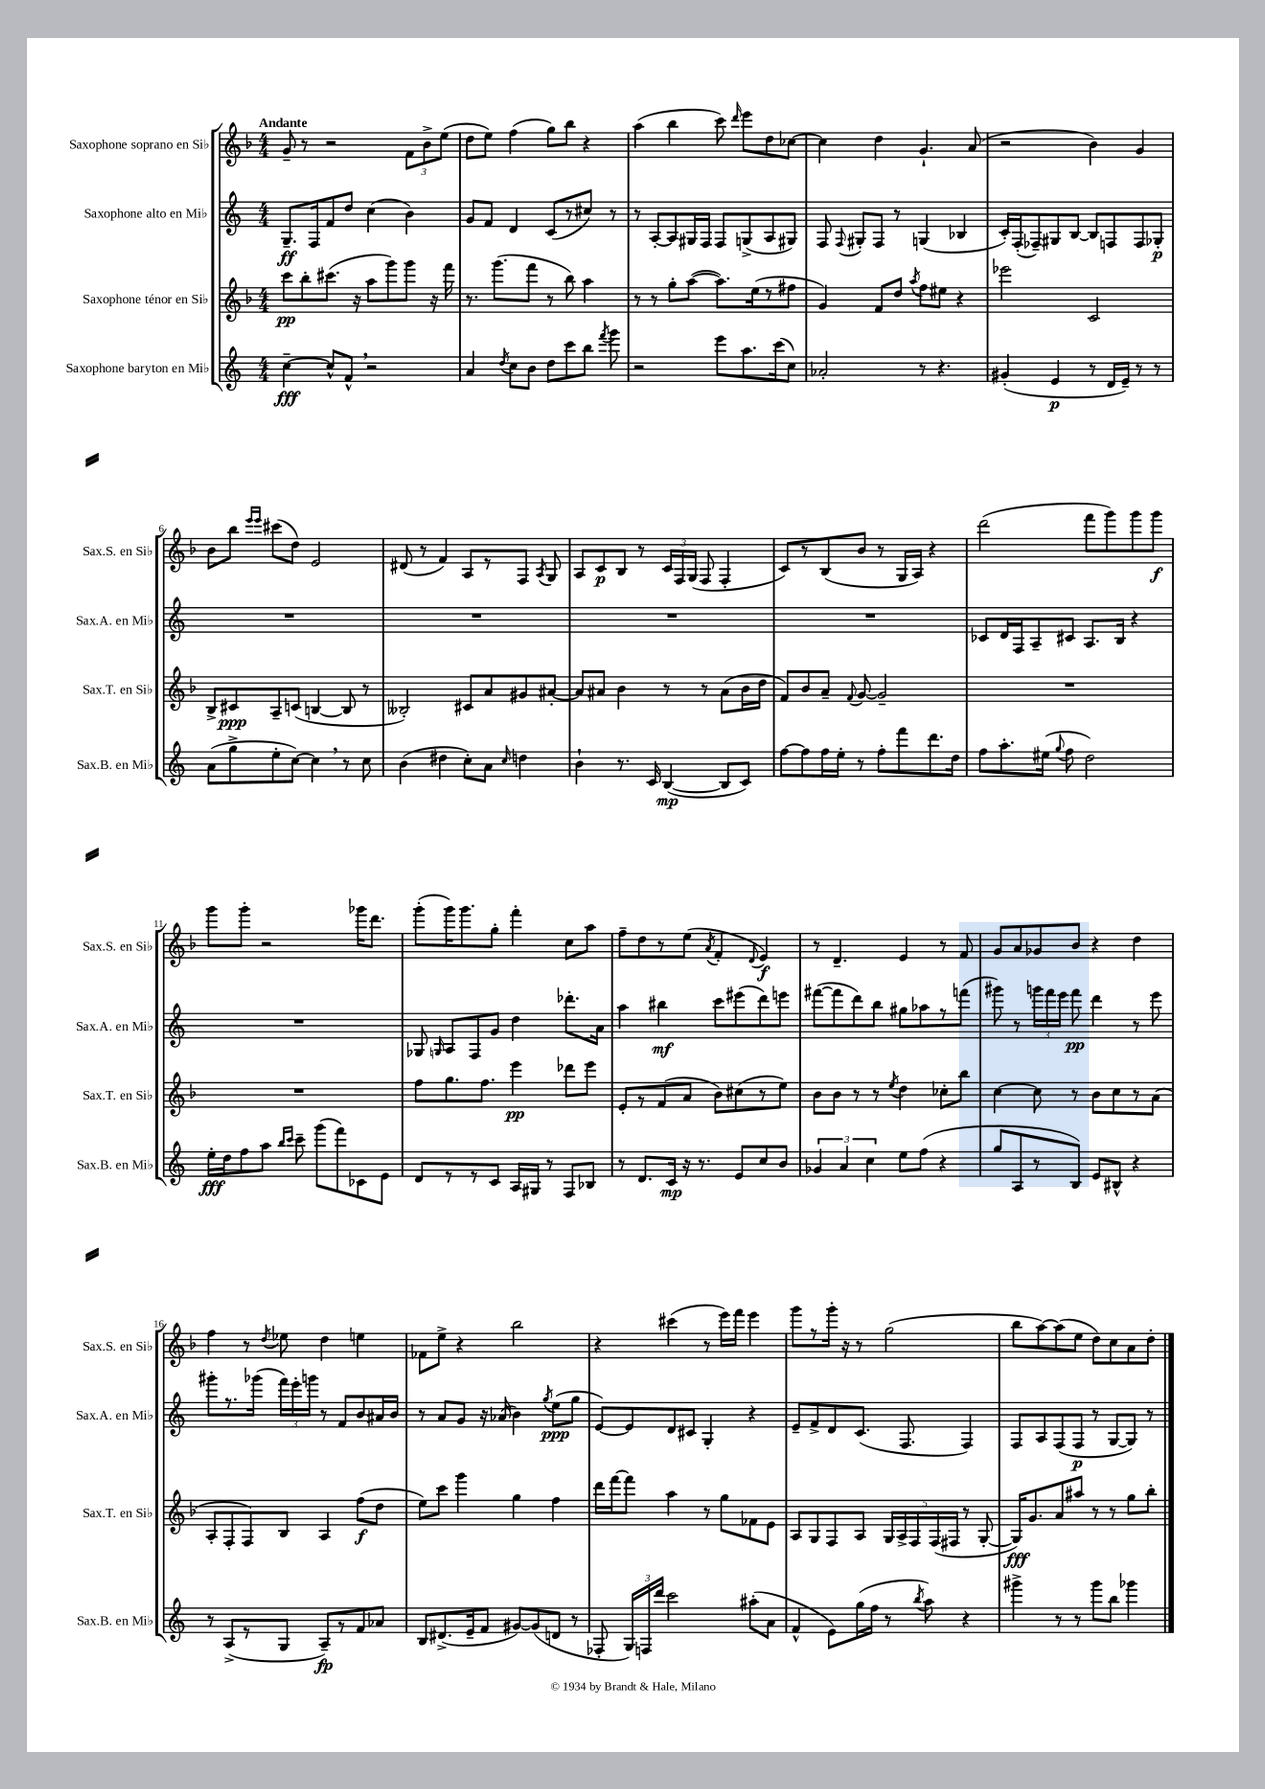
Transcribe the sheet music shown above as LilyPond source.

<<
\new StaffGroup <<
\new Staff = "s0" \with { instrumentName = "Saxophone soprano en Sib" shortInstrumentName = "Sax.S. en Sib" } {
    \clef treble \key f \major \numericTimeSignature \time 4/4 \tempo "Andante"
    \autoBeamOff g'8-- r8 r2 \tuplet 3/2 { f'8[ bes'8-> e''8]( } |
    d''8[ e''8]) f''4( g''8[) bes''8] r4 |
    a''4( bes''4 c'''8) \grace { d'''16 } e'''8[ d''8 ces''8]~ |
    ces''4 d''4 g'4.-! a'8( |
    r2 bes'4) g'4 |
    bes'8[ bes''8] \grace { e'''16[ e'''16] } cis'''8[( d''8]) e'2 |
    dis'8( r8 f'4) a8[ r8 f8] \acciaccatura { a8 } g8 |
    a8[ c'8\p bes8] r8 \tuplet 3/2 { c'16[ f16 g16]( } f8 f4-. |
    c'8[) r8 bes8( bes'8] r8 g16[ a16]) r4 |
    d'''2( f'''8[ g'''8) g'''8 g'''8]\f |
    g'''8[ g'''8]-. r2 ges'''16[ d'''8.] |
    g'''8[-.( g'''16) g'''8. g''8]-. f'''4-. c''8[ a''8] |
    f''8[-- d''8 r8 e''8]( \acciaccatura { a'8 } f'4-. \appoggiatura { d'8 } e'4\f) |
    r8 d'4.-- e'4 r8 f'8 |
    g'8[ a'8 ges'8 bes'8] r4 d''4 |
    f''4 r8 \acciaccatura { d''8 } ees''8 d''4 e''4 |
    fes'8[ e''8]-> r4 bes''2 |
    r4 cis'''4( r8 e'''16[) f'''16] e'''4 |
    g'''8[ r8 g'''16]-. r16 r8 g''2( |
    bes''8[ a''8~) a''8( e''8] d''8[) c''8 a'8 d''8]-. \bar "|." |
}
\new Staff = "s1" \with { instrumentName = "Saxophone alto en Mib" shortInstrumentName = "Sax.A. en Mib" } {
    \clef treble \key c \major \numericTimeSignature \time 4/4
    \autoBeamOff g8.[--\ff f16 f'8 d''8] c''4( b'4) |
    g'8[ f'8] d'4 c'8[( r8 cis''8]) r8 |
    r8 a8[~-. a8 gis16 f16] f8[ g8->( a8 gis8]) |
    f8 \appoggiatura { f8 } gis8[-. f8] r8 g4( bes4 |
    c'16[-.) f16-.( fes8--) gis8 b8]~ b8[ f8 f8 ges8]-.\p |
    R1 |
    R1 |
    R1 |
    R1 |
    ces'8[ d'16 f16 a8-- cis'8] a8.[ b16] r4 |
    R1 |
    ges8 \grace { g16 } a8[ f8 g'8] d''4 des'''8.[-. a'16] |
    a''4 bis''4\mf c'''8[ eis'''8( d'''8) e'''8] |
    fis'''8[~( fis'''8 d'''8) b''8] gis''8[ aes''8 r8 f'''8]( |
    gis'''8) r8 \tuplet 3/2 { g'''16[ f'''16 e'''16] } f'''8\pp d'''4 r8 e'''8 |
    gis'''8[-. r8. ges'''16]( \tuplet 3/2 { f'''16[) e'''16-. g'''16] } r8 f'8[ b'8 ais'16 b'16] |
    r8 a'8[ g'8] r16 aes'16( b'4) \acciaccatura { g''8 } e''8[\ppp( g''8] |
    e'8[~) e'8 d'8 cis'8] g4-. r4 |
    e'8[-- f'8-> d'8 c'8.]( f8. f4) |
    f8[ a8 f8( f8]\p r8 g8[~ g8]) r8 \bar "|." |
}
\new Staff = "s2" \with { instrumentName = "Saxophone ténor en Sib" shortInstrumentName = "Sax.T. en Sib" } {
    \clef treble \key f \major \numericTimeSignature \time 4/4
    \autoBeamOff c'''8[\pp bes''8-. cis'''8.]( r16 a''8[ g'''8) g'''8] r16 f'''16 |
    r8. g'''8.[( f'''8] r8 bes''8) a''4 |
    r8 r8 g''8[-. a''8]~( a''8.[) e''16( r8 fis''8] |
    g'4) f'8[ d''8] \acciaccatura { a''8 } f''8[ eis''8] r4 |
    ees'''2 c'2 |
    bes8[-> cis'8\ppp a8-- c'8]( b4~ b8 r8 |
    beses2-.) cis'8[ a'8 gis'8 ais'8]~-. |
    ais'8[ ais'8] bes'4 r8 r8 ais'8[( bes'16 d''16] |
    f'8[) bes'8 a'8]-- \appoggiatura { f'8 } g'8~ g'2-- |
    R1 |
    R1 |
    f''8[ g''8. f''8.] e'''4\pp des'''8[ e'''8] |
    e'8[-. r8 f'8( a'8] bes'8[) cis''8( r8 e''8]) |
    bes'8[ bes'8] r8 r8 \acciaccatura { e''8 } d''4 ces''8[-. bes''8] |
    c''4~ c''8 r8 bes'8[ c''8 r8 a'8]( |
    a8[-. f8-. f8) bes8] a4 f''8[\f( d''8] |
    e''8[) c'''8] g'''4 g''4 f''4 |
    d'''16[ f'''16~ f'''8] a''4 r8 g''8[ fes'8 e'8] |
    a8[ g8 f8 a8] \tuplet 5/4 { g16[ a16-> f16 f16( fis16] } r8 g8~-. |
    g16[\fff) g'8. a'8 ais''8] r8 r8 g''8[ bes''8]-. \bar "|." |
}
\new Staff = "s3" \with { instrumentName = "Saxophone baryton en Mib" shortInstrumentName = "Sax.B. en Mib" } {
    \clef treble \key c \major \numericTimeSignature \time 4/4
    \autoBeamOff c''4~--\fff c''8[-^ f'8]-^ \breathe r2 |
    a'4 \acciaccatura { d''8 } c''8[ b'8] d''8[ c'''8 b''8] \acciaccatura { f'''8 } g'''8 |
    r2 e'''8[ a''8. c'''16( c''8]) |
    aes'2-. r8 r4. |
    gis'4-.( e'4\p r8 d'16[ e'16]--) r8 r8 |
    a'8[( g''8-> e''8-. c''8]~) c''4 \breathe r8 c''8 |
    b'4( dis''4 c''8[-.) a'8] \grace { c''16 } d''4 |
    b'4-! r8. c'16 b4~\mp( b8[ c'8]) |
    f''8[~ f''8 f''16 e''16]-. r8 f''8[-. f'''8 d'''8. d''16] |
    f''8[ a''8.-. eis''16]( \appoggiatura { g''8 } f''8 d''2) |
    e''16[-.\fff d''16 f''8 a''8] \grace { b''16[ c'''16] } c'''8-- g'''8[( f'''8) ces'8 e'8] |
    d'8[ r8 r8 c'8] a16[ gis16] r8 f8[ bes8] |
    r8 d'8.[ c'16]\mp r16 r8. e'8[ c''8 b'8] |
    \tuplet 3/2 { ges'4 a'4 c''4 } e''8[ f''8]( r4 |
    g''8[ a8 r8 b8]) e'8[ bis8]-^ r4 |
    r8 a8[->( r8 g8] a8[--\fp) r8 f'8 aes'8] |
    b8[ dis'8.->( e'16-- f'8] gis'8[~) gis'8( d'8] r8 |
    fes8-. \tuplet 3/2 { g16[) f16 d'''16] } c'''2 ais''8[-.( a'8] |
    f'4-^ e'8[) g''16( f''16] r8 \acciaccatura { b''8 } a''8) r4 |
    gis'''4-> r8 r8 gis'''8[ b''8] ges'''4 \bar "|." |
}
>>
>>
